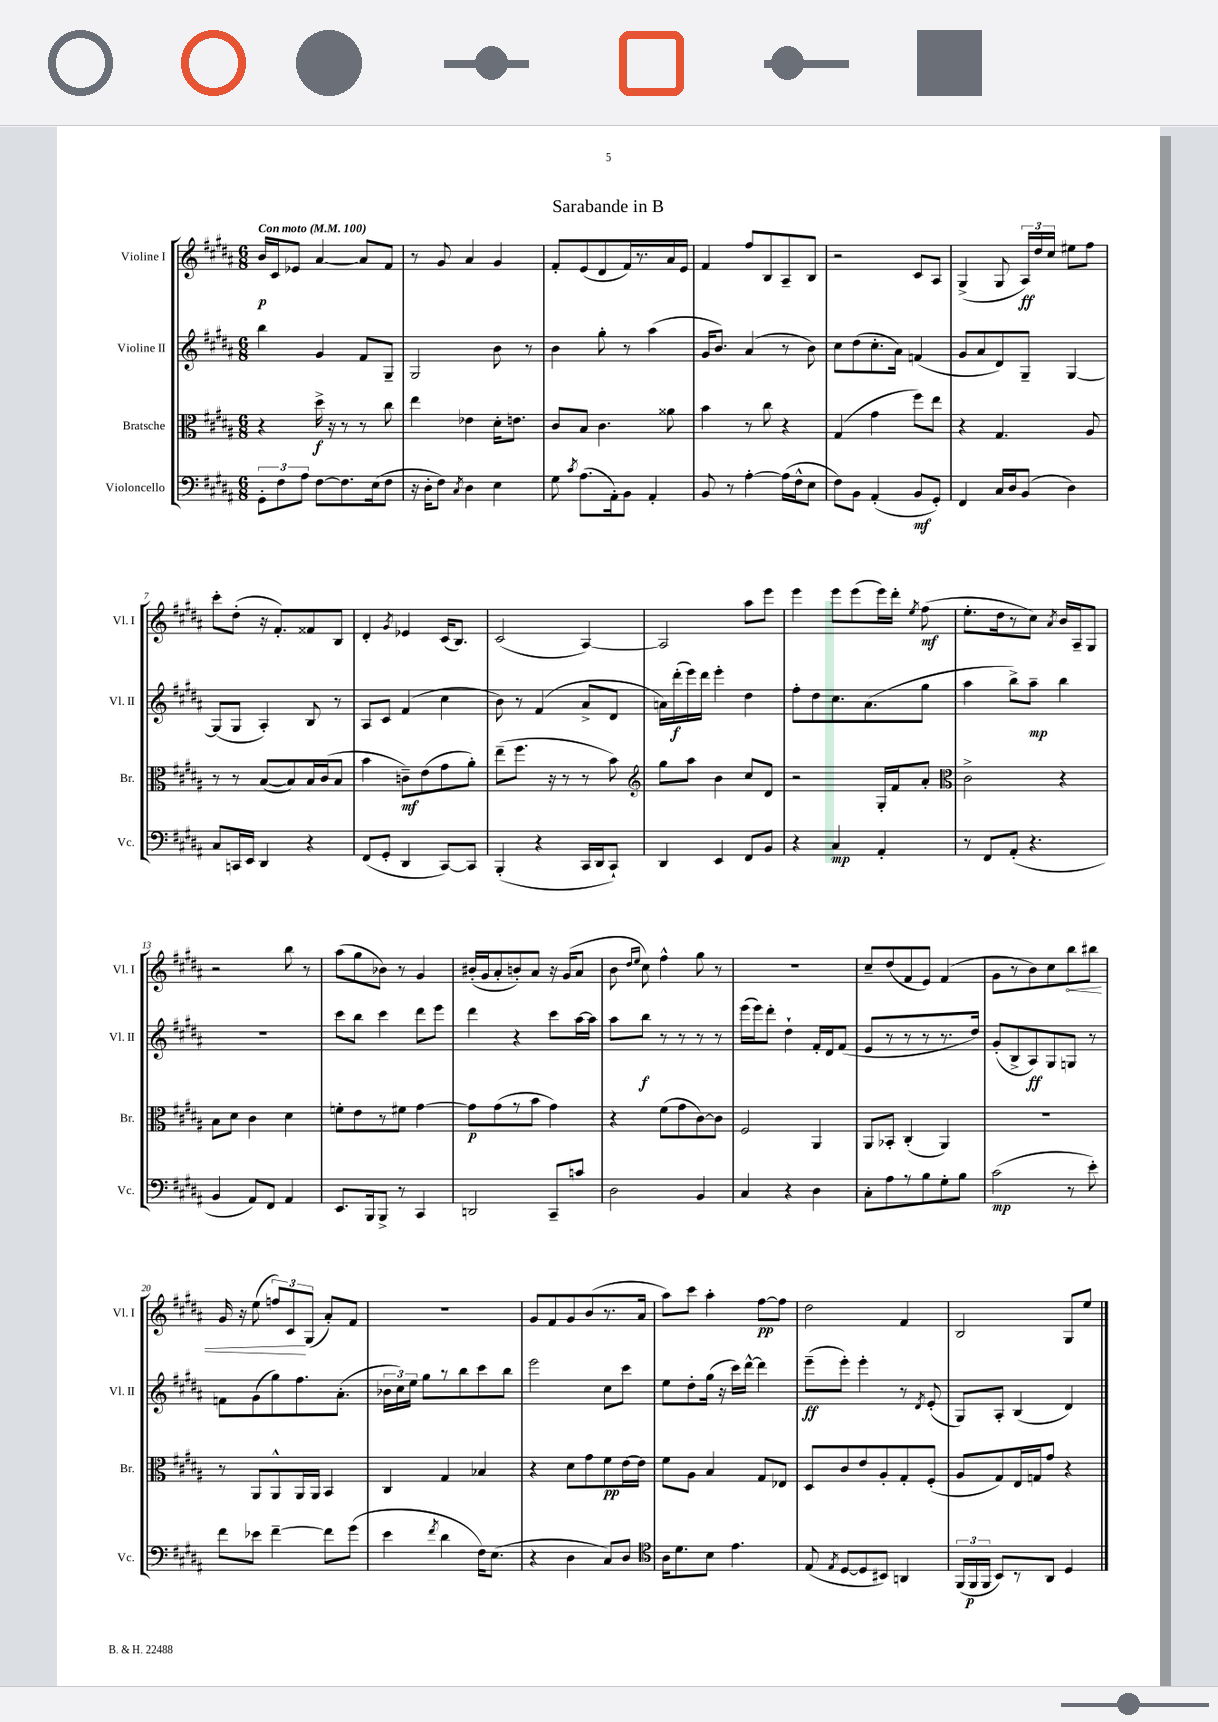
\header { title = "Sarabande in B" }
<<
\new StaffGroup <<
\new Staff = "s0" \with { instrumentName = "Violine I" shortInstrumentName = "Vl. I" } {
    \clef treble \key b \major \numericTimeSignature \time 6/8 \tempo "Con moto" 4 = 100
    \autoBeamOff b'16[\p cis'16 ees'8] ais'4~ ais'8[ fis'8] |
    r8 gis'8 ais'4 gis'4 |
    fis'8[-. e'8( dis'8 fis'16) r8. ais'16 e'16] |
    fis'4 fis''8[ b8 ais8-- b8] |
    r2 cis'8[ ais8] |
    gis4->( gis8 \tuplet 3/2 { ais16[\ff) dis''16 cis''16] } eis''8[ fis''8] |
    cis'''8[-. dis''8]-.( r16 fis'8.[-.) fisis'8 b8] |
    dis'4-. \acciaccatura { gis'8 } ees'4 cis'16[( b8.]) |
    cis'2( ais4~) |
    ais2 ais''8[ e'''8] |
    e'''4 e'''8[ e'''8( e'''16) dis'''16]-. \acciaccatura { e''8 } fis''8\mf( |
    e''8.[-. dis''16 r8 cis''8]) \acciaccatura { ais'8 } b'16[ ais16-- gis8] |
    r2 b''8 r8 |
    ais''8[( gis''8 bes'8]) r8 gis'4 |
    bis'16[-.( gis'16 ais'8-. b'8-.) ais'8] r16 gis'16[( ais'8] |
    b'8 \grace { dis''16[ e''16] } cis''8) fis''4-^ gis''8 r8 |
    R2. |
    cis''8[-- dis''8( fis'8 e'8]) fis'4( |
    gis'8[ r8 b'8) cis''8 \once \override Hairpin.circled-tip = ##t b''8\< bis''8] |
    gis'16 r16 e''8( \tuplet 3/2 { f''8[) cis'8\! gis8]( } ais'8[-.) fis'8] |
    R2. |
    gis'8[ fis'8 gis'8 b'8( r8. ais'16] |
    ais''8[) cis'''8] ais''4-. fis''8[~\pp fis''8] |
    dis''2 fis'4 |
    b2 gis8[ e''8] \bar "|." |
}
\new Staff = "s1" \with { instrumentName = "Violine II" shortInstrumentName = "Vl. II" } {
    \clef treble \key b \major \numericTimeSignature \time 6/8
    \autoBeamOff b''4 gis'4 fis'8[ gis8]-- |
    gis2 b'8 r8 |
    b'4 gis''8-. r8 ais''4( |
    gis'16[ b'8.]) ais'4( r8 b'8) |
    cis''8[ dis''8( cis''8.-. ais'16]) f'4( |
    gis'8[ ais'8 dis'8) gis8]-- gis4~ |
    gis8[( gis8] ais4-.) b8 r8 |
    ais8[ cis'8] fis'4( cis''4 |
    b'8) r8 fis'4( ais'8[-> dis'8] |
    a'16[) dis'''16-.\f( e'''16) dis'''16] e'''4-. dis''4 |
    fis''8[-. dis''8 cis''8. ais'8.( gis''8] |
    ais''4 b''8[->) ais''8]--\mp b''4 |
    R2. |
    cis'''8[ b''8] cis'''4 dis'''8[ e'''8] |
    dis'''4 r4 cis'''8[ ais''16~ ais''16] |
    ais''8[ b''8]\f r8 r8 r8 r8 |
    e'''16[( e'''16) dis'''8]-. dis''4-! fis'16[-. dis'16 fis'8]( |
    e'8[ r8 r8 r8 r8. dis''16]) |
    gis'8[-.( b8-> ais8\ff) gis8 g8] r8 |
    f'8[ gis'8( gis''8) fis''8. ais'8.]-.( |
    \tuplet 3/2 { bes'16[ cis''16) e''16] } gis''8[ r8 b''8 cis'''8 b''8] |
    e'''2 cis''8[ cis'''8] |
    e''8[ dis''8-. gis''16]( r16 cis'''16[) dis'''16]~-^ dis'''4 |
    e'''8[--\ff( e'''8]-.) e'''4-. r8 \acciaccatura { dis'8 } e'8-.( |
    gis8[) ais8]-. b4( dis'4) \bar "|." |
}
\new Staff = "s2" \with { instrumentName = "Bratsche" shortInstrumentName = "Br." } {
    \clef alto \key b \major \numericTimeSignature \time 6/8
    \autoBeamOff r4 dis''16->\f r16 r8 r8 cis''8 |
    e''4 ees'4 dis'16[-. e'8.] |
    cis'8[ b8] cis'4. aisis'8 |
    b'4 r8 cis''8 r4 |
    gis4( gis'4 fis''8[) e''8] |
    r4 gis4. ais8 |
    r8 r8 b8[~( b8) b16 cis'16( b8] |
    b'4 c'8[--\mf) e'8( gis'8 ais'8]-.) |
    e''8[--( fis''8.] r16 r8 r8 b'8) |
    \clef treble gis''8[ ais''8] b'4 cis''8[ dis'8] |
    r2 gis16[-. fis'16 ais'8]-. |
    \clef alto cis'2-> r4 |
    b8[ dis'8] cis'4 dis'4 |
    f'8[-. e'8 r8 fis'8] gis'4~ |
    gis'8[\p gis'8( r8 b'8] gis'4) |
    r4 fis'8[( gis'8 cis'8~) cis'8] |
    fis2 ais,4 |
    ais,8[ bes,8]-. cis4-.( ais,4) |
    R2. |
    r8 ais,8[ ais,8-^ ais,16 ais,16] b,4 |
    cis4 gis4 bes4 |
    r4 dis'8[ gis'8 fis'8\pp e'16~ e'16] |
    fis'8[ ais8] b4 gis8[ ees8] |
    dis8[ cis'8 e'8 ais8-. gis8-. fis8]-.( |
    ais8[ gis8) e16 g16 gis'8] r4 \bar "|." |
}
\new Staff = "s3" \with { instrumentName = "Violoncello" shortInstrumentName = "Vc." } {
    \clef bass \key b \major \numericTimeSignature \time 6/8
    \autoBeamOff \tuplet 3/2 { gis,8[-. fis8 ais8] } fis8[~ fis8. e16( fis8] |
    r16 dis16[-. fis8]) \acciaccatura { cis8 } dis4 e4 |
    gis8 \acciaccatura { cis'8 } ais8.[( ais,16-.) b,8] ais,4-. |
    b,8 r8 ais4~-. ais16[( fis16-^ e8] |
    fis8[) b,8] ais,4-.( b,8[\mf gis,8]-.) |
    fis,4 cis16[ dis16 b,8]( dis4) |
    cis8[ c,16 e,16] dis,4 r4 |
    fis,8[( gis,8]-. dis,4 cis,8[~) cis,8] |
    b,,4-.( r4 cis,16[ dis,16 cis,8]-!) |
    dis,4 e,4 fis,8[ b,8] |
    r4 cis4\mp ais,4-. |
    r8 fis,8[ ais,8]-.( r4. |
    b,4 ais,8[) fis,8] ais,4 |
    e,8.[ b,,16 b,,8]-> r8 cis,4 |
    d,2 cis,8[-- c'8] |
    dis2 b,4 |
    cis4 r4 dis4 |
    cis8[-. ais8 r8 b8 gis8-. b8] |
    cis'2\mp( r8 e'8-.) |
    fis'8[ ees'8] fis'4~-- fis'8[ gis'8]( |
    e'4 \acciaccatura { fis'8 } dis'4 fis16[) e8.]( |
    r4 dis4 cis8[) dis8] |
    \clef tenor ais16[ dis'8. b8] e'4. |
    e8( \acciaccatura { e8 } dis8[~ dis8 bis,8]) a,4 |
    \tuplet 3/2 { fis,16[( fis,16\p fis,16] } b,8[) r8 ais,8] dis4 \bar "|." |
}
>>
>>
